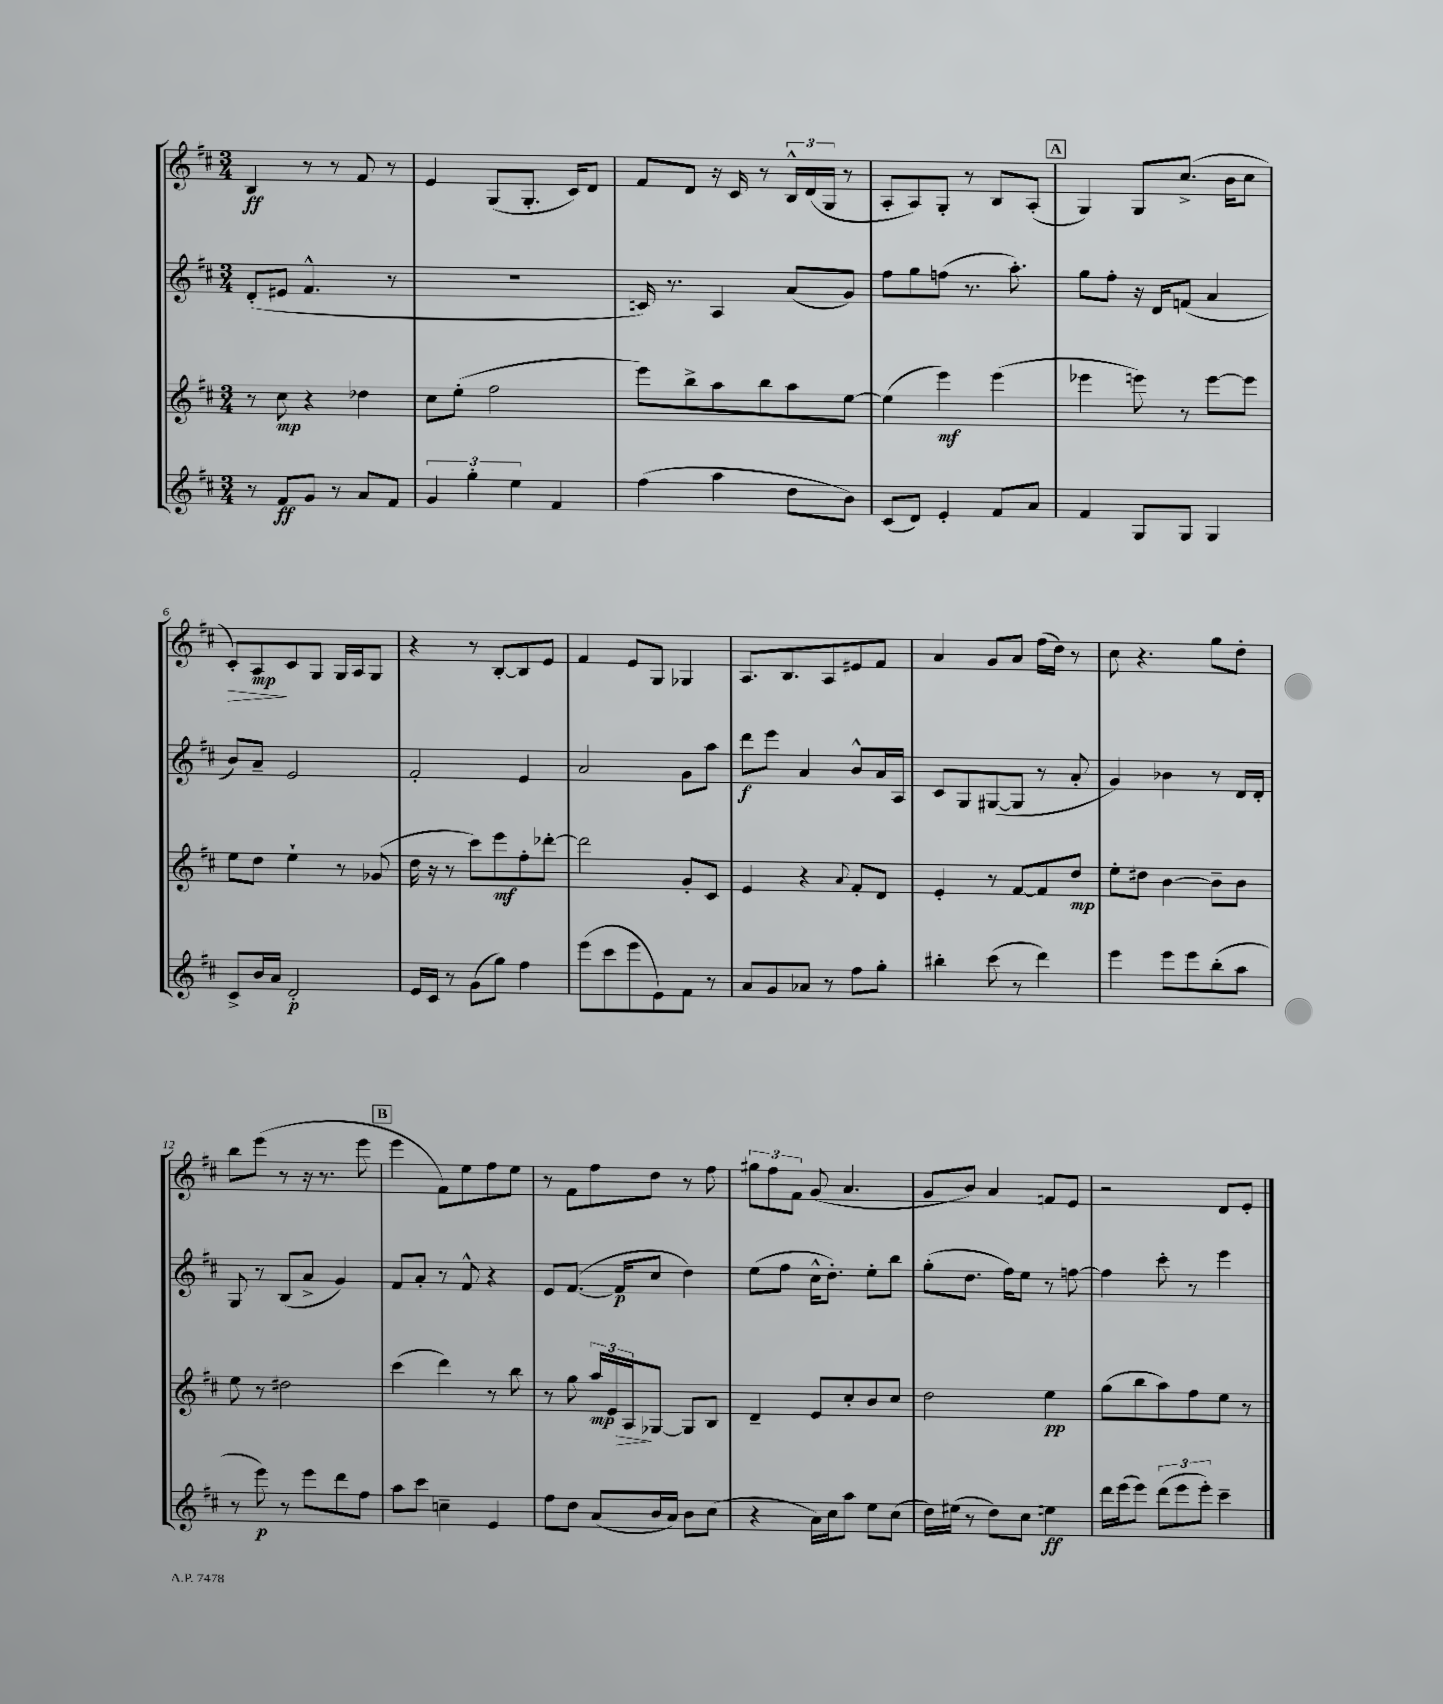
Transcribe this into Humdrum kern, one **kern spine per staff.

**kern	**dynam	**kern	**dynam	**kern	**dynam	**kern	**dynam
*part4	*part4	*part3	*part3	*part2	*part2	*part1	*part1
*staff4	*staff4	*staff3	*staff3	*staff2	*staff2	*staff1	*staff1
*clefG2	*	*clefG2	*	*clefG2	*	*clefG2	*
*k[f#c#]	*	*k[f#c#]	*	*k[f#c#]	*	*k[f#c#]	*
*M3/4	*	*M3/4	*	*M3/4	*	*M3/4	*
=1	=1	=1	=1	=1	=1	=1	=1
8r	.	8r	.	(8d'/L	.	4B/	ff
8f#/L	ff	8cc#\	mp	8e#X/J	.	.	.
8g/J	.	4r	.	4.f#^^/	.	8r	.
8r	.	.	.	.	.	8r	.
8a/L	.	4dd-X\	.	.	.	8f#/	.
8f#/J	.	.	.	8r	.	8r	.
=2	=2	=2	=2	=2	=2	=2	=2
6g/	.	8cc#\L	.	2.r	.	4e/	.
.	.	(8ee'\J	.	.	.	.	.
6gg'\	.	.	.	.	.	.	.
.	.	2ff#\	.	.	.	(8G/L	.
6ee\	.	.	.	.	.	.	.
.	.	.	.	.	.	8.G'/J	.
4f#/	.	.	.	.	.	.	.
.	.	.	.	.	.	16c#/KL)	.
.	.	.	.	.	.	8d/J	.
=3	=3	=3	=3	=3	=3	=3	=3
(4ff#\	.	8eee\L)	.	16cn/)	.	8f#/L	.
.	.	.	.	8.r	.	.	.
.	.	8bb^\	.	.	.	8d/J	.
4aa\	.	8aa\	.	4A/	.	16r	.
.	.	.	.	.	.	16c#/	.
.	.	8bb\	.	.	.	8r	.
8dd\L	.	8aa\	.	(8a/L	.	24B^^/LL	.
.	.	.	.	.	.	(24d/	.
.	.	.	.	.	.	24G/JJ	.
8b\J)	.	[8ee\J	.	8g/J)	.	8r	.
=4	=4	=4	=4	=4	=4	=4	=4
(8c#/L	.	(4ee\]	.	8ff#\L	.	8A'/L	.
8d/J)	.	.	.	8gg\	.	8A/)	.
4e'/	.	4eee\)	mf	(8ffn\J	.	8G'/J	.
.	.	.	.	8.r	.	8r	.
8f#/L	.	(4eee\	.	.	.	8B/L	.
.	.	.	.	8.aa'\)	.	.	.
8a/J	.	.	.	.	.	(8A'/J	.
!!LO:REH:place=s1:t=A
=5	=5	=5	=5	=5	=5	=5	=5
4f#/	.	4eee-X\	.	8gg\L	.	4G/)	.
.	.	.	.	8ff#'\J	.	.	.
8G/L	.	8eeen\)	.	16r	.	8G/L	.
.	.	.	.	16d/KL	.	.	.
8G/J	.	8r	.	(8fn/J	.	(8.cc#^/J	.
4G/	.	[8eee\L	.	4a/	.	.	.
.	.	.	.	.	.	16b\KL	.
.	.	8eee\J]	.	.	.	8cc#\J	.
!!LO:LB:g=z
=6	=6	=6	=6	=6	=6	=6	=6
!	!	!	!	!	!	!	!LO:HP:b
8c#^/L	.	8ee\L	.	8b/L)	.	8c#'/L)	>
16b/L	.	8dd\J	.	8a~/J	.	8A/	mp
16a/JJ	.	.	.	.	.	.	.
2d'/	p	4ee`\	.	2e/	.	8c#/	]
.	.	.	.	.	.	8G/J	.
.	.	8r	.	.	.	16G/LL	.
.	.	.	.	.	.	16A/J	.
.	.	(8g-X/	.	.	.	8G/J	.
=7	=7	=7	=7	=7	=7	=7	=7
16e/LL	.	16dd\	.	2f#'/	.	4r	.
16c#/JJ	.	16r	.	.	.	.	.
8r	.	8r	.	.	.	.	.
(8g\L	.	8ccc#\L)	.	.	.	8r	.
8gg\J)	.	8eee\	mf	.	.	[8B'/L	.
4ff#\	.	8ff#'\	.	4e/	.	8B/]	.
.	.	[8ddd-X'\J	.	.	.	8e/J	.
=8	=8	=8	=8	=8	=8	=8	=8
(8eee\L	.	2ddd-\]	.	2a/	.	4f#/	.
8ccc#\	.	.	.	.	.	.	.
8eee\	.	.	.	.	.	8e/L	.
8e\)	.	.	.	.	.	8G/J	.
8f#\J	.	8g'/L	.	8g\L	.	4G-X/	.
8r	.	8c#/J	.	8aa\J	.	.	.
=9	=9	=9	=9	=9	=9	=9	=9
8a/L	.	4e/	.	8ddd\L	f	8.A/L	.
8g/	.	.	.	8eee\J	.	.	.
.	.	.	.	.	.	8.B/	.
8a-X/J	.	4r	.	4a/	.	.	.
8r	.	.	.	.	.	8A/	.
.	.	8qqa/	.	.	.	.	.
8ff#\L	.	8f#'/L	.	8b^^/L	.	8e#X/	.
8gg'\J	.	8d/J	.	16a/L	.	8f#/J	.
.	.	.	.	16A/JJ	.	.	.
=10	=10	=10	=10	=10	=10	=10	=10
4bb#X'\	.	4e'/	.	8c#/L	.	4a/	.
.	.	.	.	8G/	.	.	.
(8ccc#\	.	8r	.	([8G#X/	.	8g/L	.
8r	.	[8f#/L	.	8G#/J]	.	8a/J	.
4ddd\)	.	8f#/]	.	8r	.	(16ff#\LL	.
.	.	.	.	.	.	16dd\JJ)	.
.	.	8dd/J	mp	8a'/	.	8r	.
=11	=11	=11	=11	=11	=11	=11	=11
4eee\	.	8ee'\L	.	4g/)	.	8cc#\	.
.	.	8dd#X\J	.	.	.	4.r	.
8eee\L	.	[4b\	.	4b-X\	.	.	.
8eee\	.	.	.	.	.	.	.
(8bb'\	.	8b~\L]	.	8r	.	8gg\L	.
8aa\J	.	8b\J	.	16d/LL	.	8dd'\J	.
.	.	.	.	16d'/JJ	.	.	.
!!LO:LB:g=z
=12	=12	=12	=12	=12	=12	=12	=12
8r	.	8ee\	.	8G/	.	8bb\L	.
8eee\)	p	8r	.	8r	.	(8eee\J	.
8r	.	2dd#X\	.	(8B/L	.	8r	.
8eee\L	.	.	.	8a^/J	.	16r	.
.	.	.	.	.	.	8.r	.
8ddd\	.	.	.	4g/)	.	.	.
8ff#\J	.	.	.	.	.	8eee\	.
!!LO:REH:place=s1:t=B
=13	=13	=13	=13	=13	=13	=13	=13
8aa\L	.	(4ccc#\	.	8f#/L	.	4eee\	.
8ccc#\J	.	.	.	8a'/J	.	.	.
4ccn~\	.	4ddd\)	.	8r	.	8f#\L)	.
.	.	.	.	8f#^^/	.	8ee\	.
4e/	.	8r	.	4r	.	8ff#\	.
.	.	8bb\	.	.	.	8ee\J	.
=14	=14	=14	=14	=14	=14	=14	=14
8ff#\L	.	8r	.	8e/L	.	8r	.
8dd\J	.	8gg\	.	([8.f#/J	.	8f#\L	.
!	!	!	!LO:HP:b	!	!	!	!
(8a/L	.	24aa/LL	> mp	.	.	8ff#\	.
.	.	24e/	.	.	.	.	.
.	.	.	.	16f#/KL]	p	.	.
.	.	24A/J	.	.	.	.	.
16b/L	.	[8G-X/J	]	8cc#/J	.	8dd\J	.
16a/JJ)	.	.	.	.	.	.	.
8b\L	.	8G-/L]	.	4dd\)	.	8r	.
(8cc#\J	.	8B/J	.	.	.	8ff#\	.
=15	=15	=15	=15	=15	=15	=15	=15
4r	.	4d~/	.	(8ee\L	.	12gg#X\L	.
.	.	.	.	.	.	12ff#\	.
.	.	.	.	8ff#\J	.	.	.
.	.	.	.	.	.	12f#\J	.
16a\LL)	.	8e/L	.	16cc#^^\KL	.	(8g/	.
16cc#\J	.	.	.	8.dd'\J)	.	.	.
8aa\J	.	8cc#'/	.	.	.	4.a/	.
8ee\L	.	8b/	.	8ee'\L	.	.	.
(8cc#\J	.	8cc#/J	.	8bb\J	.	.	.
=16	=16	=16	=16	=16	=16	=16	=16
16dd\LL)	.	2dd\	.	(8gg'\L	.	8g/L	.
(16ee#X\JJ	.	.	.	.	.	.	.
8r	.	.	.	8.dd\J	.	8b/J)	.
8dd\L)	.	.	.	.	.	4a/	.
.	.	.	.	16ff#\KL)	.	.	.
8cc#\J	.	.	.	8ee\J	.	.	.
4een\	ff	4ee\	pp	8r	.	8fn/L	.
.	.	.	.	[8ffn\	.	8e/J	.
=17	=17	=17	=17	=17	=17	=17	=17
16ddd\LL	.	(8gg\L	.	4ff\]	.	2r	.
(16eee\J	.	.	.	.	.	.	.
8eee\J)	.	8bb\	.	.	.	.	.
(12ddd\L	.	8aa\)	.	8ccc#'\	.	.	.
12eee\	.	.	.	.	.	.	.
.	.	8ff#\	.	8r	.	.	.
12eee'\J)	.	.	.	.	.	.	.
4ccc#~\	.	8ee\J	.	4eee\	.	8d/L	.
.	.	8r	.	.	.	8e'/J	.
==	==	==	==	==	==	==	==
*-	*-	*-	*-	*-	*-	*-	*-
